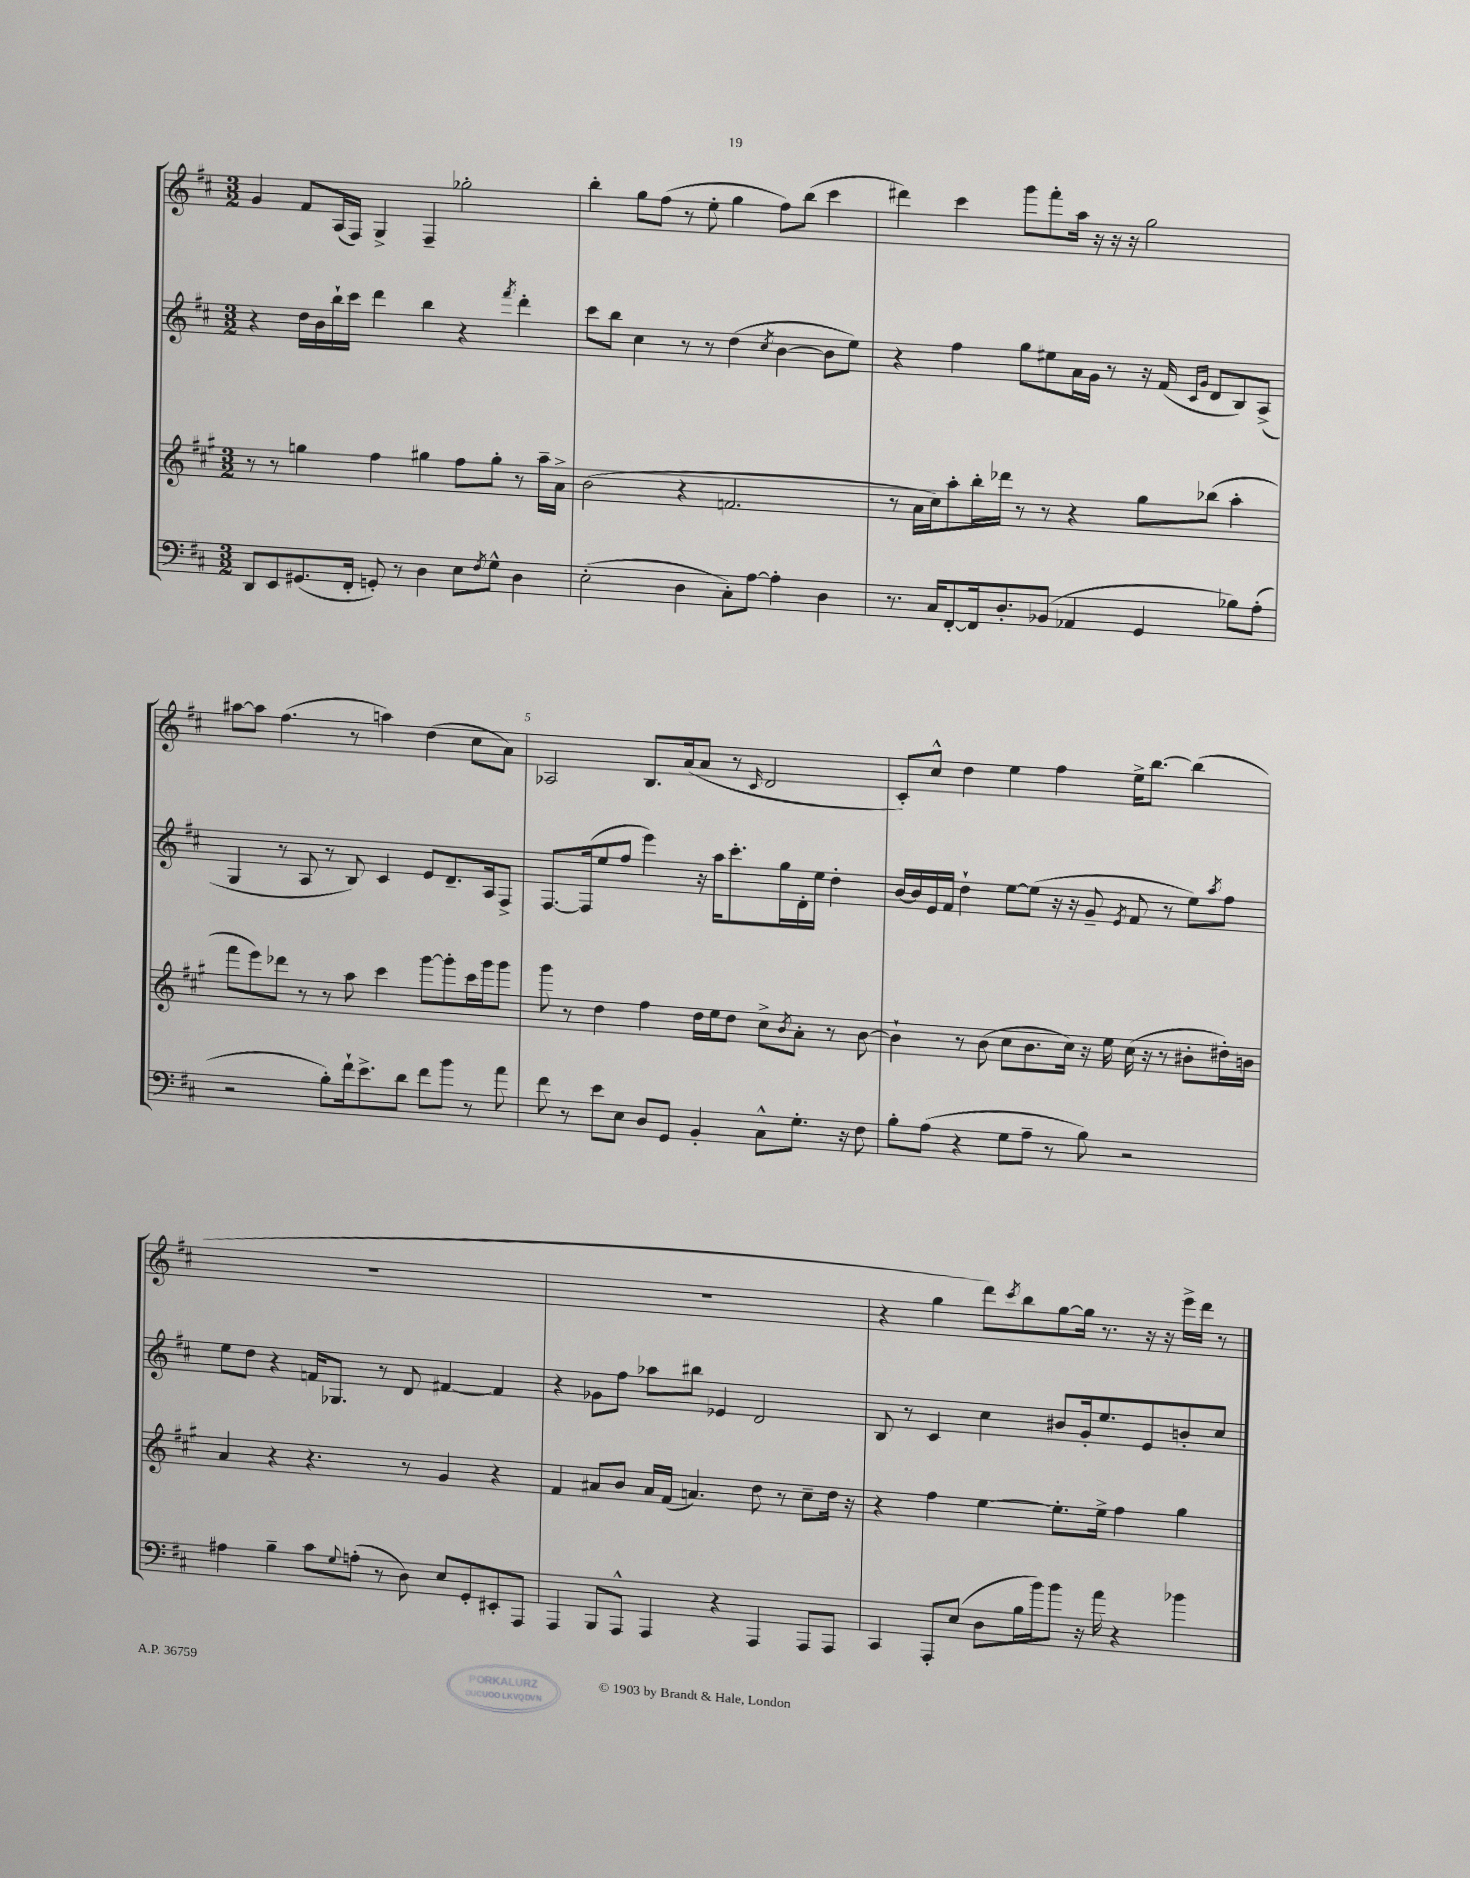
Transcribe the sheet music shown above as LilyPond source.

<<
\new StaffGroup <<
\new Staff = "s0" {
    \clef treble \key d \major \numericTimeSignature \time 3/2
    g'4 fis'8 a16( fis16) g4-> fis4-- ges''2-. |
    b''4-. g''8 fis''8( r8 e''8-. g''4 fis''8) b''8( cis'''4 |
    dis'''4) cis'''4 g'''8 fis'''8-. a''16 r16 r16 r16 g''2 |
    ais''8~ ais''8 fis''4.( r8 a''4) d''4( cis''8 a'8) |
    aes2 b8. a'16( a'8 r8 \grace { cis'16 } d'2 |
    cis'8-.) cis''8-^ d''4 e''4 fis''4 e''16-> b''8.~ b''4( |
    R1. |
    R1. |
    r4 g''4 d'''8) \acciaccatura { cis'''8 } b''8 g''8~ g''16 r8. r16 r16 e'''16-> d'''16 r8 \bar "|." |
}
\new Staff = "s1" {
    \clef treble \key d \major \numericTimeSignature \time 3/2
    r4 d''16 b'16 b''16-! cis'''16 d'''4 b''4 r4 \acciaccatura { fis'''8 } d'''4-. |
    cis'''8 b''8 cis''4 r8 r8 d''4( \acciaccatura { cis''8 } b'4~ b'8 e''8) |
    r4 fis''4 g''8 eis''8 a'16 g'16 r8 r16 fis'16( \grace { cis'16 g'16 } d'8 b8) a8->( |
    g4 r8 a8 r8 b8) cis'4 e'8 d'8.-- a16 fis8-> |
    fis8.~ fis16( e''8 fis''8 e'''4) r16 a''16 cis'''8.-. g''16 d'16-. e''16 d''4-. |
    b'16~ b'16 e'16 fis'16 d''4-! e''8~ e''8( r16 r16 g'8-- \acciaccatura { e'8 } fis'8 r8 e''8) \acciaccatura { a''8 } fis''8 |
    e''8 d''8 r4 f'16 ges8. r8 d'8 fis'4~ fis'4 |
    r4 ges'8 fis''8 aes''8 bis''8 ees'4 d'2 |
    b8 r8 cis'4 cis''4 bis'8 g'16-. e''8. e'8 b'8-. cis''8 \bar "|." |
}
\new Staff = "s2" {
    \clef treble \key a \major \numericTimeSignature \time 3/2
    r8 r8 g''4 fis''4 gis''4 fis''8 gis''8-. r8 a''16-- a'16-> |
    b'2( r4 f'2. |
    r8 a'16 cis''16) a''8-. b''16-. des'''16 r8 r8 r4 gis''8 bes''8( a''4-. |
    fis'''8 e'''8) des'''8 r8 r8 a''8 cis'''4 gis'''8~ gis'''8-. cis'''16 gis'''16 gis'''8 |
    gis'''8 r8 d''4 fis''4 d''16 e''16 d''8 cis''8-> \acciaccatura { b'8 } a'8-. r8 b'8~ |
    b'4-! r8 b'8( cis''8 b'8. cis''16) r16 e''16 cis''16( r16 r8 bis'8-. dis''16-.) b'16 |
    a'4 r4 r4. r8 gis'4 r4 |
    fis'4 ais'8 b'8 ais'16 fis'16( a'4.) d''8 r8 cis''8-- d''16 r16 |
    r4 fis''4 e''4~ e''8.-. e''16-> fis''4 gis''4 \bar "|." |
}
\new Staff = "s3" {
    \clef bass \key d \major \numericTimeSignature \time 3/2
    d,8 e,8 gis,8.( fis,16-. g,8-.) r8 d4 e8 \acciaccatura { fis8 } g8-^ d4 |
    e2-.( d4 cis8-.) a8~ a4-. d4 |
    r8. cis16 fis,8~-. fis,16 d8.-. bes,8( aes,4 g,4 bes8) a8-.( |
    r2 b8-.) fis'16-! e'8.-> d'8 fis'8 b'8 r8 a'8 |
    fis'8 r8 e'8 e8 d8 g,8 b,4-. cis8-^ g8.-. r16 fis8 |
    b8-. a8( r4 g8 a8-- r8 b8) r2 |
    ais4 b4-- cis'8 \appoggiatura { g8 } a8-.( r8 d8) e8 g,8-. eis,8-. a,,8 |
    a,,4 b,,8 a,,8-^ a,,4 r4 a,,4 a,,8 a,,8 |
    cis,4 a,,8-. e8( d8 b16 b'16) b'8 r16 a'16 r4 bes'4 \bar "|." |
}
>>
>>
\layout { \context { \Score \override BarNumber.break-visibility = ##(#f #t #t) barNumberVisibility = #(every-nth-bar-number-visible 5) } }
